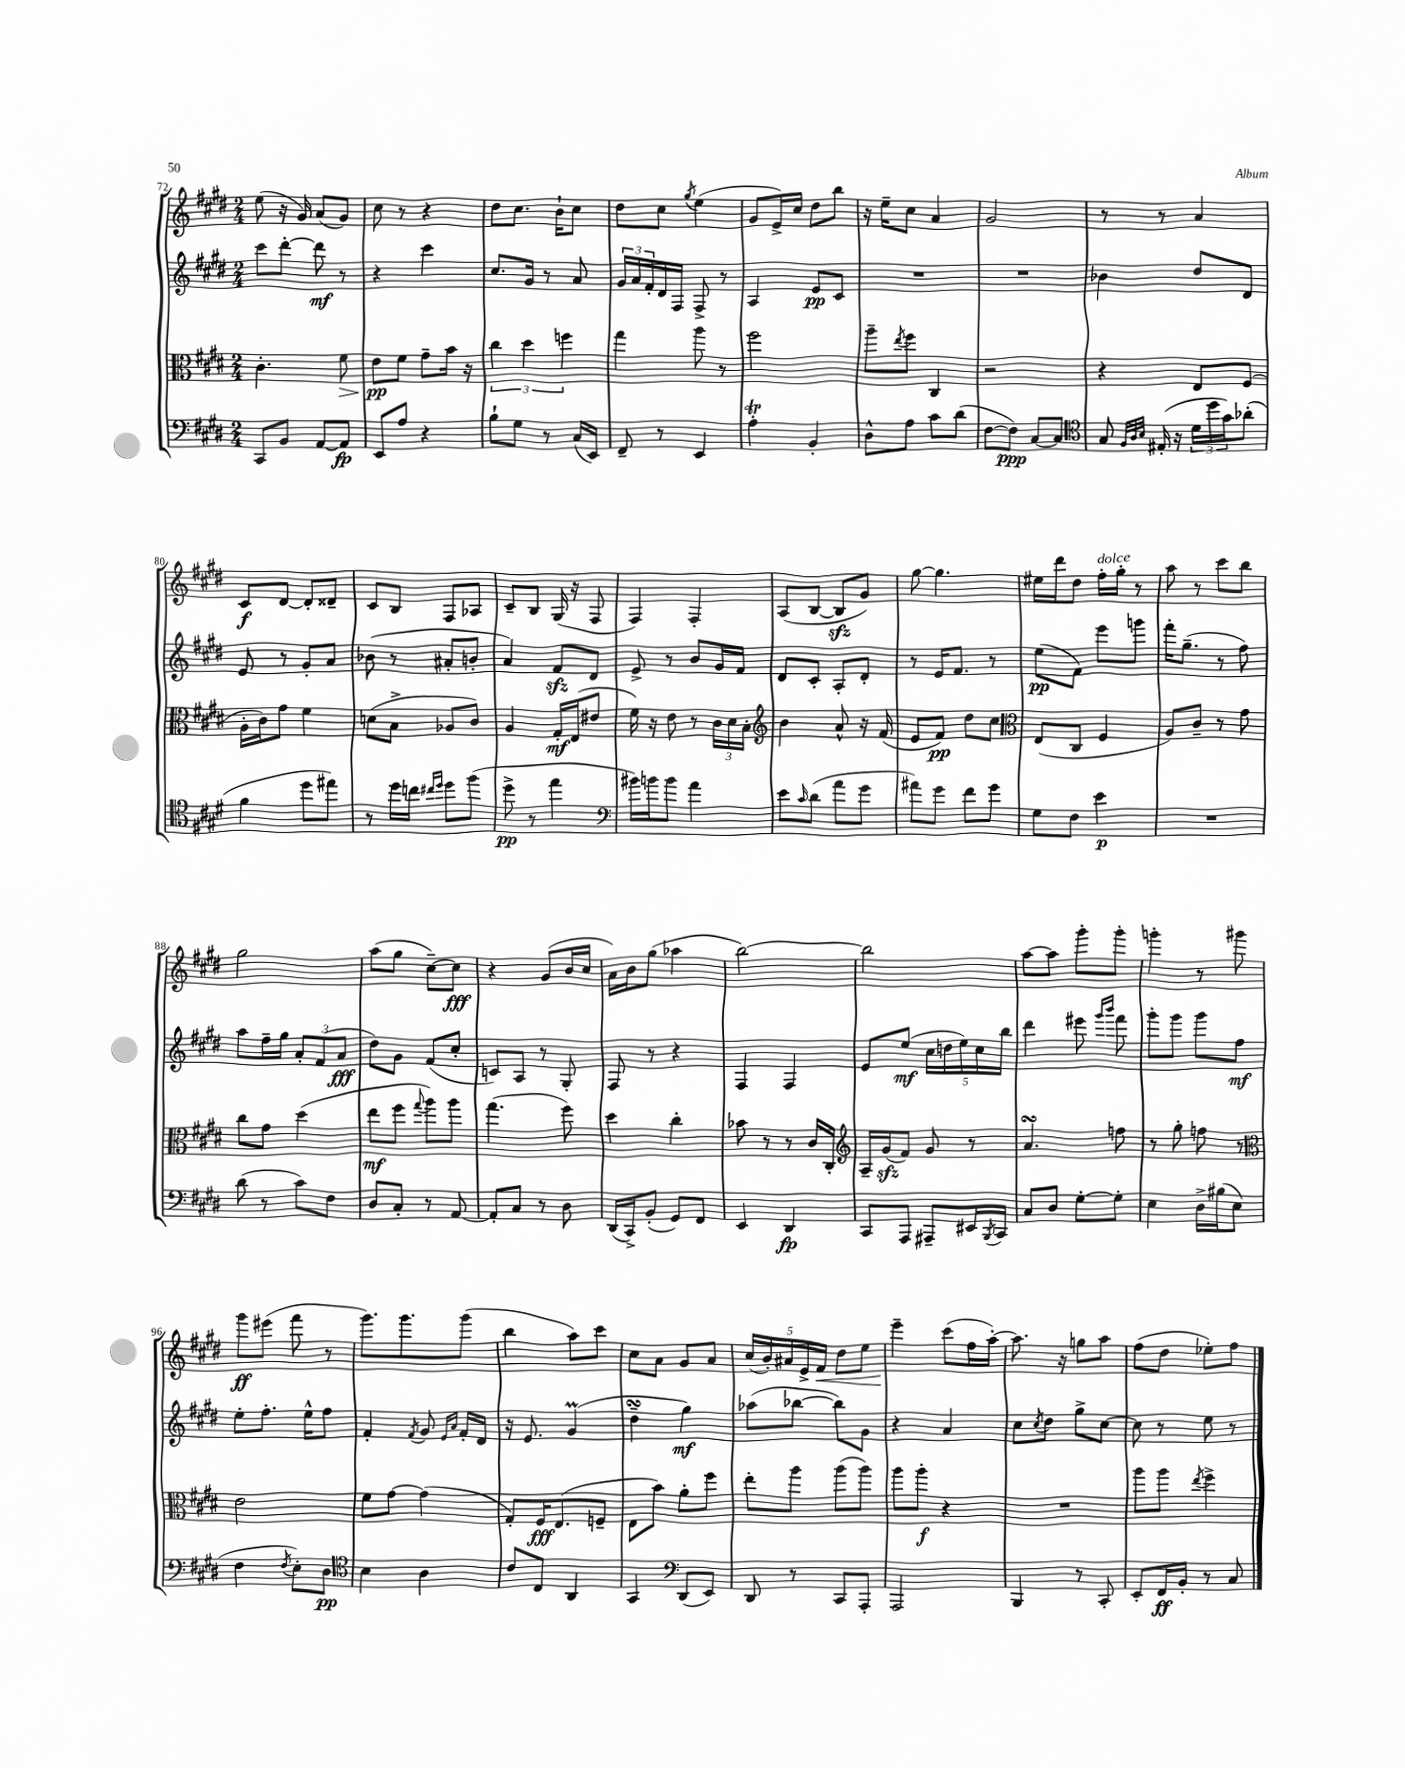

**kern	**kern	**kern	**kern
*staff4	*staff3	*staff2	*staff1
*clefF4	*clefC3	*clefG2	*clefG2
*k[f#c#g#d#]	*k[f#c#g#d#]	*k[f#c#g#d#]	*k[f#c#g#d#]
*M2/4	*M2/4	*M2/4	*M2/4
8CC#	4.c#'	8ccc#	(8ee
8BB	.	[8ddd#'	16r
.	.	.	16g#)
[8AA	.	8ddd#]	(8a
8AA]	8f#	8r	8g#)
=	=	=	=
8EE	8e	4r	8cc#
8A	8f#	.	8r
4r	8g#~	4ccc#	4r
.	16b	.	.
.	16r	.	.
=	=	=	=
8B`	6cc#	8.cc#	8dd#
8G#	.	.	8.cc#
.	6dd#	.	.
.	.	16g#	.
8r	.	8r	.
.	.	.	16b`
.	6ff	.	.
(16C#	.	8a	8cc#
16EE)	.	.	.
=	=	=	=
8FF#~	4gg#	24g#	8dd#
.	.	24a	.
.	.	24f#'	.
8r	.	16d#	8cc#
.	.	16F#	.
.	.	.	8qgg#
4EE	8aa	8F#^	(4ee
.	8r	8r	.
=	=	=	=
4A'	2ff#	4A	8g#
.	.	.	16e^)
.	.	.	16cc#
4BB'	.	8e	8dd#
.	.	8c#	8bb
=	=	=	=
8D#^^	8aa~	2r	16r
.	.	.	16ee~
.	8qee	.	.
8A	8ff#	.	8cc#
8c#	4C#	.	4a
(8d#	.	.	.
=	=	=	=
[8F#	2r	2r	2g#
8F#])	.	.	.
[8C#	.	.	.
8C#]	.	.	.
=	=	=	=
*clefC4	*	*	*
8G#	4r	4b-	8r
32qqF#	.	.	.
32qqA	.	.	.
32qqB	.	.	.
(16E#'	.	.	8r
16r	.	.	.
24d#	8E	8dd#	4a
24dd#	.	.	.
24g#)	.	.	.
(8a-'	(8F#	8d#	.
=	=	=	=
4f#	16A'	8e	8c#
.	16c#)	.	.
.	8g#	8r	[8d#
8dd#	4f#	8g#'	8d#']
8ee#)	.	8a	8d##~
=	=	=	=
8r	(8d	(8b-	8c#
16dd#	8B^	8r	8B
16cc	.	.	.
16qqcc#	.	.	.
16qqdd#	.	.	.
8dd#	8A-	8a#'	8F#
(8ff#	8c#)	8b'	8A-
=	=	=	=
8dd#^	4A	4a)	8c#~
8r	.	.	8B
4ee	16G#'	8f#	(16G#
.	(16E	.	16r
.	8e#	8d#	8F#
=	=	=	=
*clefF4	*	*	*
16b#)	16f#)	8e^	4F#)
16b	16r	.	.
8b	8e	8r	.
4a	8r	8b	4F#'
.	24c#	16g#	.
.	24d#	.	.
.	.	16f#	.
.	24B'	.	.
=	=	=	=
*	*clefG2	*	*
8e	4b	8d#	(8A
16qqc#	.	.	.
(8d#	.	8c#'	[8B
8a	8a^^	8A'	8B]
8g#	16r	8d#'	8g#)
.	(16f#	.	.
=	=	=	=
8a#)	8e	8r	[8gg#
8g#	8f#)	16e	4.gg#]
.	.	8.f#	.
8f#	8dd#	.	.
8g#	8cc#	8r	.
=	=	=	=
*	*clefC3	*	*
8G#	(8E	(8ee	16ee#
.	.	.	16ddd#
8F#	8C#	8f#)	8dd#
4e	4F#	8eee	16ff#'
.	.	.	16gg#'
.	.	8ggg	8r
=	=	=	=
2r	8A)	16fff#'	8aa
.	.	(8.gg#~	.
.	8c#~	.	8r
.	8r	8r	8ccc#
.	8g#	8ff#)	8bb
=	=	=	=
(8d#	8cc#	8aa	2gg#
8r	8g#	16ff#~	.
.	.	16gg#	.
8c#)	(4dd#	12a'	.
.	.	(12f#	.
8F#	.	.	.
.	.	12a	.
=	=	=	=
8D#	8ee	8dd#)	(8aa
8C#'	8ff#	8g#	8gg#
.	8qqgg#	.	.
8r	8aa)	(8f#	[8cc#~)
[8AA	8aa	8cc#'	8cc#]
=	=	=	=
8AA']	(4.gg#	8c)	4r
8C#	.	8A	.
8r	.	8r	(8g#
8D#	8ff#)	8G#'	16b
.	.	.	16cc#
=	=	=	=
(16DD#	4dd#	8F#	16a)
16CC#^)	.	.	16b
(8BB'	.	8r	(8gg#
8GG#)	4cc#'	4r	4aa-
8FF#	.	.	.
=	=	=	=
4EE	8b-	4F#	[2bb)
.	8r	.	.
4DD#	8r	4F#	.
.	16c#	.	.
.	16C#'	.	.
=	=	=	=
*	*clefG2	*	*
8CC#	16A~	8e	2bb]
.	(16g#	.	.
8AAA	8f#)	(8ee	.
8AAA#~	8g#	20cc#	.
.	.	20dd	.
.	.	20ee)	.
16EE#	8r	.	.
.	.	20cc#	.
8qBBB	.	.	.
16CC#	.	.	.
.	.	20bb	.
=	=	=	=
8C#	4.a	4ddd#	[8aa
8D#	.	.	8aa]
[8G#'	.	8eee#	8ggg#'
.	.	16qqggg#	.
.	.	16qqbbb	.
8G#']	8ff	8fff#	8ggg#'
=	=	=	=
4E	8r	8ggg#'	4ggg'
.	8gg#'	8ggg#	.
16D#^	8ff	8ggg#	8r
(16B#	.	.	.
8E	8r	8ff#	8ggg#
=	=	=	=
*	*clefC3	*	*
4F#	2e	8ee'	8ggg#
.	.	8.ff#'	(8eee#
8qF#	.	.	.
8E')	.	.	8fff#
.	.	16ee^^	.
8D#	.	8ff#	8r
=	=	=	=
*clefC4	*	*	*
4B	8f#	4f#'	8.ggg#)
.	[8g#	.	.
.	.	.	8.ggg#
.	.	8qf#	.
4A	(4g#]	8g#	.
.	.	16qqe	.
.	.	16qqa	.
.	.	16f#'	(8ggg#
.	.	16d#	.
=	=	=	=
8c#	8G#')	16r	4bb
.	.	8.e	.
8C#	16F#	.	.
.	(8.E	.	.
4AA	.	(4g#	8aa)
.	8F~	.	8ccc#
=	=	=	=
4GG#	8E	4dd#~	8cc#
.	8b)	.	8a
*clefF4	*	*	*
(8DD#	8a'	4gg#)	8g#
8EE)	8ff#	.	8a
=	=	=	=
8DD#	8ee'	(8aa-	(20cc#
.	.	.	20b')
.	.	.	20a#
8r	8aa	[8bb-	.
.	.	.	20e^
.	.	.	20f#
8CC#	(8aa	8bb-])	8dd#
8AAA'	8aa)	8g#	8ee
=	=	=	=
2AAA	8aa	4r	4eee~
.	8aa'	.	.
.	4r	4a	(8ccc#
.	.	.	16ff#
.	.	.	[16aa')
=	=	=	=
4BBB	2r	8cc#	8.aa]
.	.	8qcc#	.
.	.	8dd#	.
.	.	.	16r
8r	.	8gg#^	8gg
8CC#'	.	[8cc#	8aa
=	=	=	=
8EE'	8aa	8cc#]	(8ff#
16FF#	8aa	8r	8dd#
16BB'	.	.	.
.	8qee	.	.
8r	4ff#^	8ee	8ee-')
8C#	.	8r	8ff#
==	==	==	==
*-	*-	*-	*-
